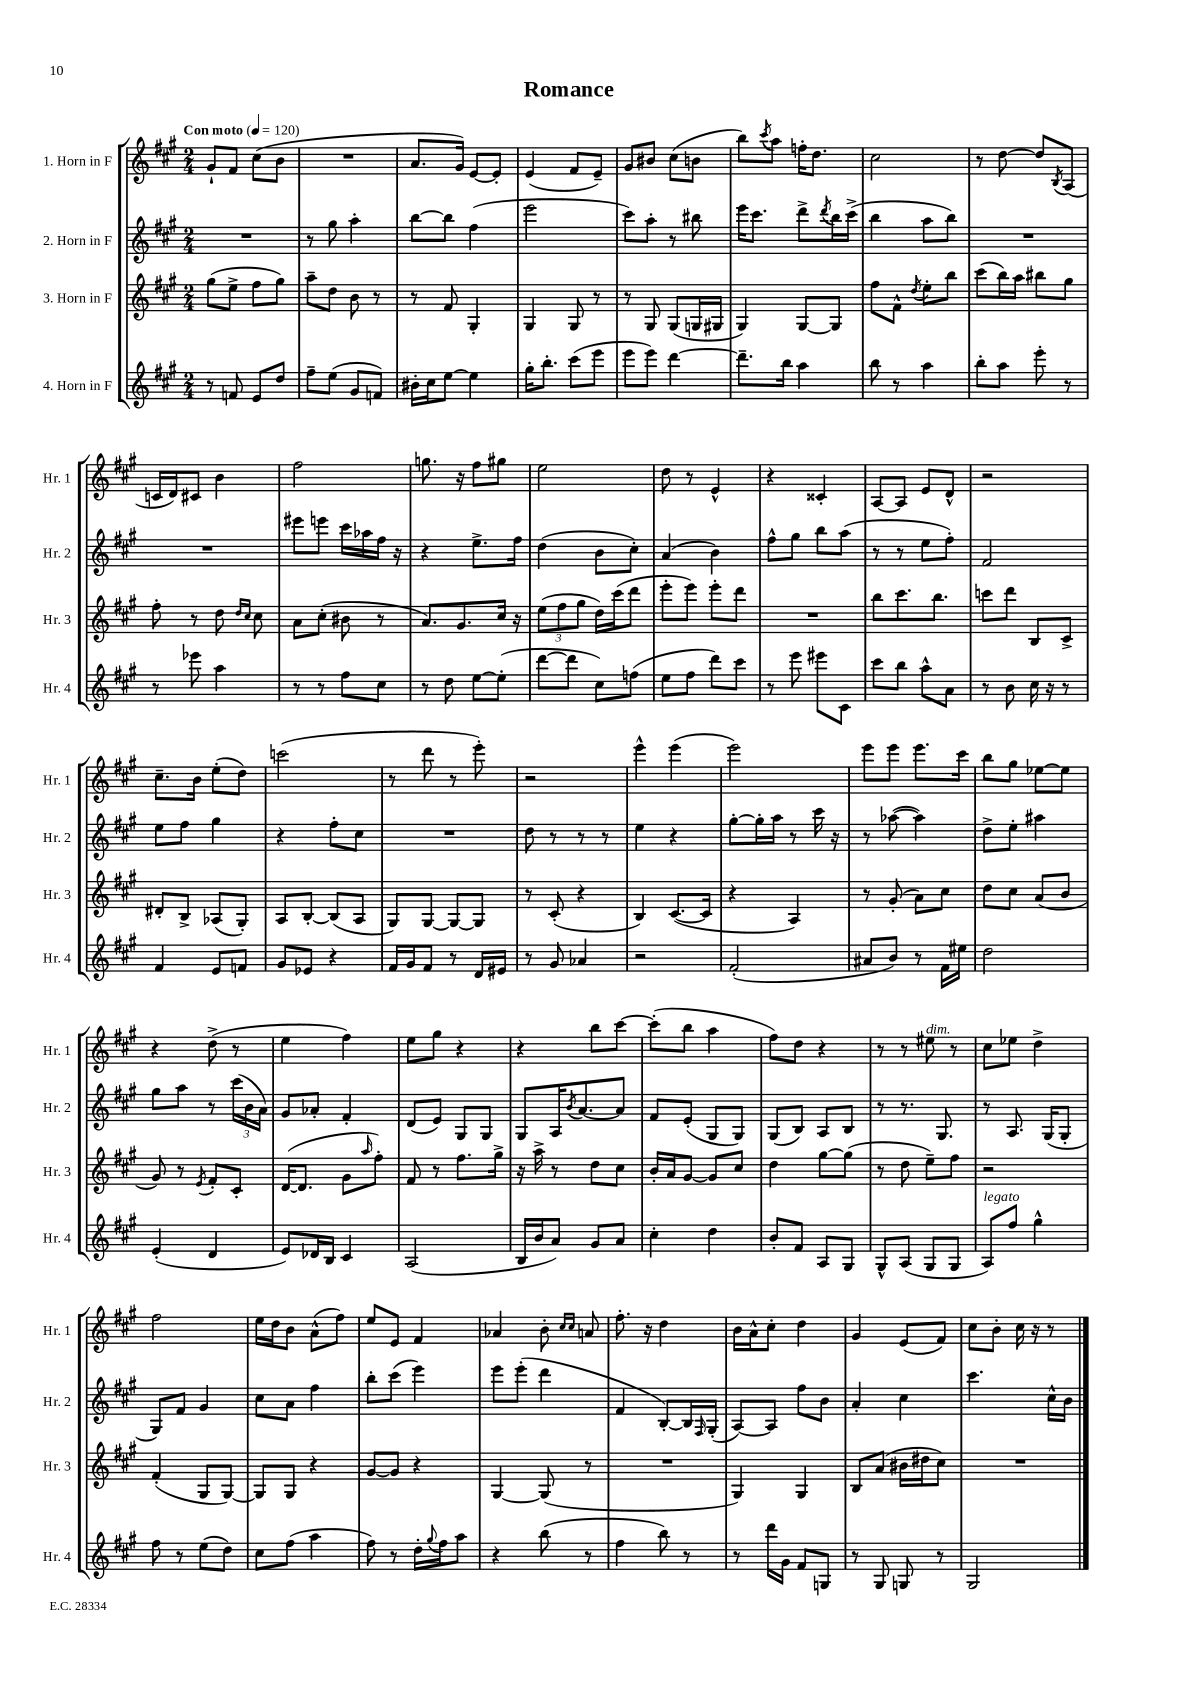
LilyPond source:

\header { title = "Romance" }
<<
\new StaffGroup <<
\new Staff = "s0" \with { instrumentName = "1. Horn in F" shortInstrumentName = "Hr. 1" } {
    \clef treble \key a \major \numericTimeSignature \time 2/4 \tempo "Con moto" 4 = 120
    gis'8-! fis'8 cis''8( b'8 |
    R2 |
    a'8. gis'16) e'8~ e'8-. |
    e'4( fis'8 e'8--) |
    gis'8 bis'8 cis''8( b'8 |
    b''8) \acciaccatura { cis'''8 } a''8 f''16-. d''8. |
    cis''2 |
    r8 d''8~ d''8 \acciaccatura { b8 } a8( |
    c'16 d'16) cis'8 b'4 |
    fis''2 |
    g''8. r16 fis''8 gis''8 |
    e''2 |
    d''8 r8 e'4-^ |
    r4 cisis'4-. |
    a8~ a8 e'8 d'8-^ |
    r2 |
    cis''8.-- b'16 e''8-.( d''8) |
    c'''2( |
    r8 d'''8 r8 e'''8-.) |
    r2 |
    e'''4-^ e'''4( |
    e'''2) |
    e'''8 e'''8 e'''8. cis'''16 |
    b''8 gis''8 ees''8~ ees''8 |
    r4 d''8->( r8 |
    e''4 fis''4) |
    e''8 gis''8 r4 |
    r4 b''8 cis'''8~ |
    cis'''8-.( b''8 a''4 |
    fis''8) d''8 r4 |
    r8 r8 eis''8^\markup { \italic "dim." } r8 |
    cis''8 ees''8 d''4-> |
    fis''2 |
    e''16 d''16 b'8 a'8-^( fis''8) |
    e''8 e'8 fis'4 |
    aes'4 b'8-. \grace { cis''16 cis''16 } a'8 |
    fis''8.-. r16 d''4 |
    b'16 a'16-^ cis''8-. d''4 |
    gis'4 e'8( fis'8) |
    cis''8 b'8-. cis''16 r16 r8 \bar "|." |
}
\new Staff = "s1" \with { instrumentName = "2. Horn in F" shortInstrumentName = "Hr. 2" } {
    \clef treble \key a \major \numericTimeSignature \time 2/4
    R2 |
    r8 gis''8 a''4-. |
    b''8~ b''8 fis''4( |
    e'''2 |
    cis'''8) a''8-. r8 bis''8 |
    e'''16 cis'''8. d'''8-> \acciaccatura { d'''8 } b''16 cis'''16->( |
    b''4 a''8 b''8) |
    R2 |
    R2 |
    eis'''8 e'''8 cis'''16 aes''16 fis''16 r16 |
    r4 e''8.-> fis''16 |
    d''4( b'8 cis''8-.) |
    a'4( b'4) |
    fis''8-^ gis''8 b''8 a''8( |
    r8 r8 e''8 fis''8-.) |
    fis'2 |
    e''8 fis''8 gis''4 |
    r4 fis''8-. cis''8 |
    R2 |
    d''8 r8 r8 r8 |
    e''4 r4 |
    gis''8~-. gis''16-. a''16 r8 cis'''16 r16 |
    r8 aes''8~( aes''4) |
    d''8-> e''8-. ais''4 |
    gis''8 a''8 r8 \tuplet 3/2 { cis'''16( b'16 a'16) } |
    gis'8 aes'8-. fis'4-. |
    d'8( e'8) gis8 gis8 |
    gis8 a16 \acciaccatura { b'8 } a'8.~ a'8 |
    fis'8 e'8-.( gis8 gis8) |
    gis8( b8) a8 b8 |
    r8 r8. gis8. |
    r8 a8. gis16( gis8-. |
    gis8) fis'8 gis'4 |
    cis''8 a'8 fis''4 |
    b''8-. cis'''8( e'''4) |
    e'''8 e'''8-.( d'''4 |
    fis'4 b8~-.) b16 \grace { fis16 } gis16-.( |
    a8~) a8 fis''8 b'8 |
    a'4-. cis''4 |
    cis'''4. cis''16-^ b'16 \bar "|." |
}
\new Staff = "s2" \with { instrumentName = "3. Horn in F" shortInstrumentName = "Hr. 3" } {
    \clef treble \key a \major \numericTimeSignature \time 2/4
    gis''8( e''8-> fis''8 gis''8) |
    a''8-- d''8 b'8 r8 |
    r8 fis'8 gis4-. |
    gis4 gis8 r8 |
    r8 gis8 gis8( g16 gis16 |
    gis4) gis8~ gis8 |
    fis''8 fis'8-^ \acciaccatura { d''8 } e''8-. b''8 |
    cis'''8( b''16) a''16 bis''8 gis''8 |
    fis''8-. r8 d''8 \grace { d''16 cis''16 } cis''8 |
    a'8 cis''8-.( bis'8 r8 |
    a'8.) gis'8. cis''16 r16 |
    \tuplet 3/2 { e''8( fis''8 gis''8 } d''16) cis'''16( d'''8 |
    e'''8-. e'''8) e'''8-. d'''8 |
    R2 |
    b''8 cis'''8. b''8. |
    c'''8 d'''8 b8 cis'8-> |
    dis'8-. b8-> aes8( gis8-.) |
    a8 b8~-. b8( a8 |
    gis8) gis8~ gis8~ gis8 |
    r8 cis'8-.( r4 |
    b4) cis'8.~( cis'16 |
    r4 a4) |
    r8 gis'8-.( a'8) cis''8 |
    d''8 cis''8 a'8( b'8 |
    gis'8) r8 \acciaccatura { e'8 } fis'8-. cis'8-. |
    d'16~( d'8. gis'8 \grace { a''16 } fis''8-.) |
    fis'8 r8 fis''8. gis''16-> |
    r16 a''16-> r8 d''8 cis''8 |
    b'16-. a'16 gis'8~ gis'8 cis''8 |
    d''4 gis''8~ gis''8( |
    r8 d''8 e''8--) fis''8 |
    r2 |
    fis'4-.( gis8 gis8~) |
    gis8 gis8 r4 |
    gis'8~ gis'8 r4 |
    gis4~ gis8( r8 |
    R2 |
    gis4) gis4 |
    b8 a'8( bis'16 dis''16 cis''8) |
    R2 \bar "|." |
}
\new Staff = "s3" \with { instrumentName = "4. Horn in F" shortInstrumentName = "Hr. 4" } {
    \clef treble \key a \major \numericTimeSignature \time 2/4
    r8 f'8 e'8 d''8 |
    fis''8-- e''8( gis'8 f'8) |
    bis'16-. cis''16 e''8~ e''4 |
    gis''16-. b''8.-. cis'''8( e'''8 |
    e'''8 e'''8) d'''4~ |
    d'''8.-- b''16 a''4 |
    b''8 r8 a''4 |
    b''8-. a''8 e'''8-. r8 |
    r8 ees'''8 a''4 |
    r8 r8 fis''8 cis''8 |
    r8 d''8 e''8~ e''8-.( |
    d'''8~ d'''8 cis''8) f''8( |
    e''8 fis''8 d'''8) cis'''8 |
    r8 e'''8 eis'''8 cis'8 |
    cis'''8 b''8 a''8-^ a'8 |
    r8 b'8 cis''16 r16 r8 |
    fis'4 e'8 f'8 |
    gis'8 ees'8 r4 |
    fis'16 gis'16 fis'8 r8 d'16 eis'16 |
    r8 gis'8 aes'4 |
    r2 |
    fis'2-.( |
    ais'8 b'8) r8 fis'16 eis''16 |
    d''2 |
    e'4-.( d'4 |
    e'8) des'16 b16 cis'4 |
    a2( |
    b16 b'16 a'8) gis'8 a'8 |
    cis''4-. d''4 |
    b'8-. fis'8 a8 gis8 |
    gis8-^ a8( gis8 gis8 |
    a8^\markup { \italic "legato" }) fis''8 gis''4-^ |
    fis''8 r8 e''8( d''8) |
    cis''8 fis''8( a''4 |
    fis''8) r8 d''16-. \appoggiatura { gis''8 } fis''16 a''8 |
    r4 b''8( r8 |
    fis''4 b''8) r8 |
    r8 d'''16 gis'16 fis'8 g8 |
    r8 gis8 g8 r8 |
    gis2 \bar "|." |
}
>>
>>
\layout { \context { \Score \remove "Bar_number_engraver" } }
